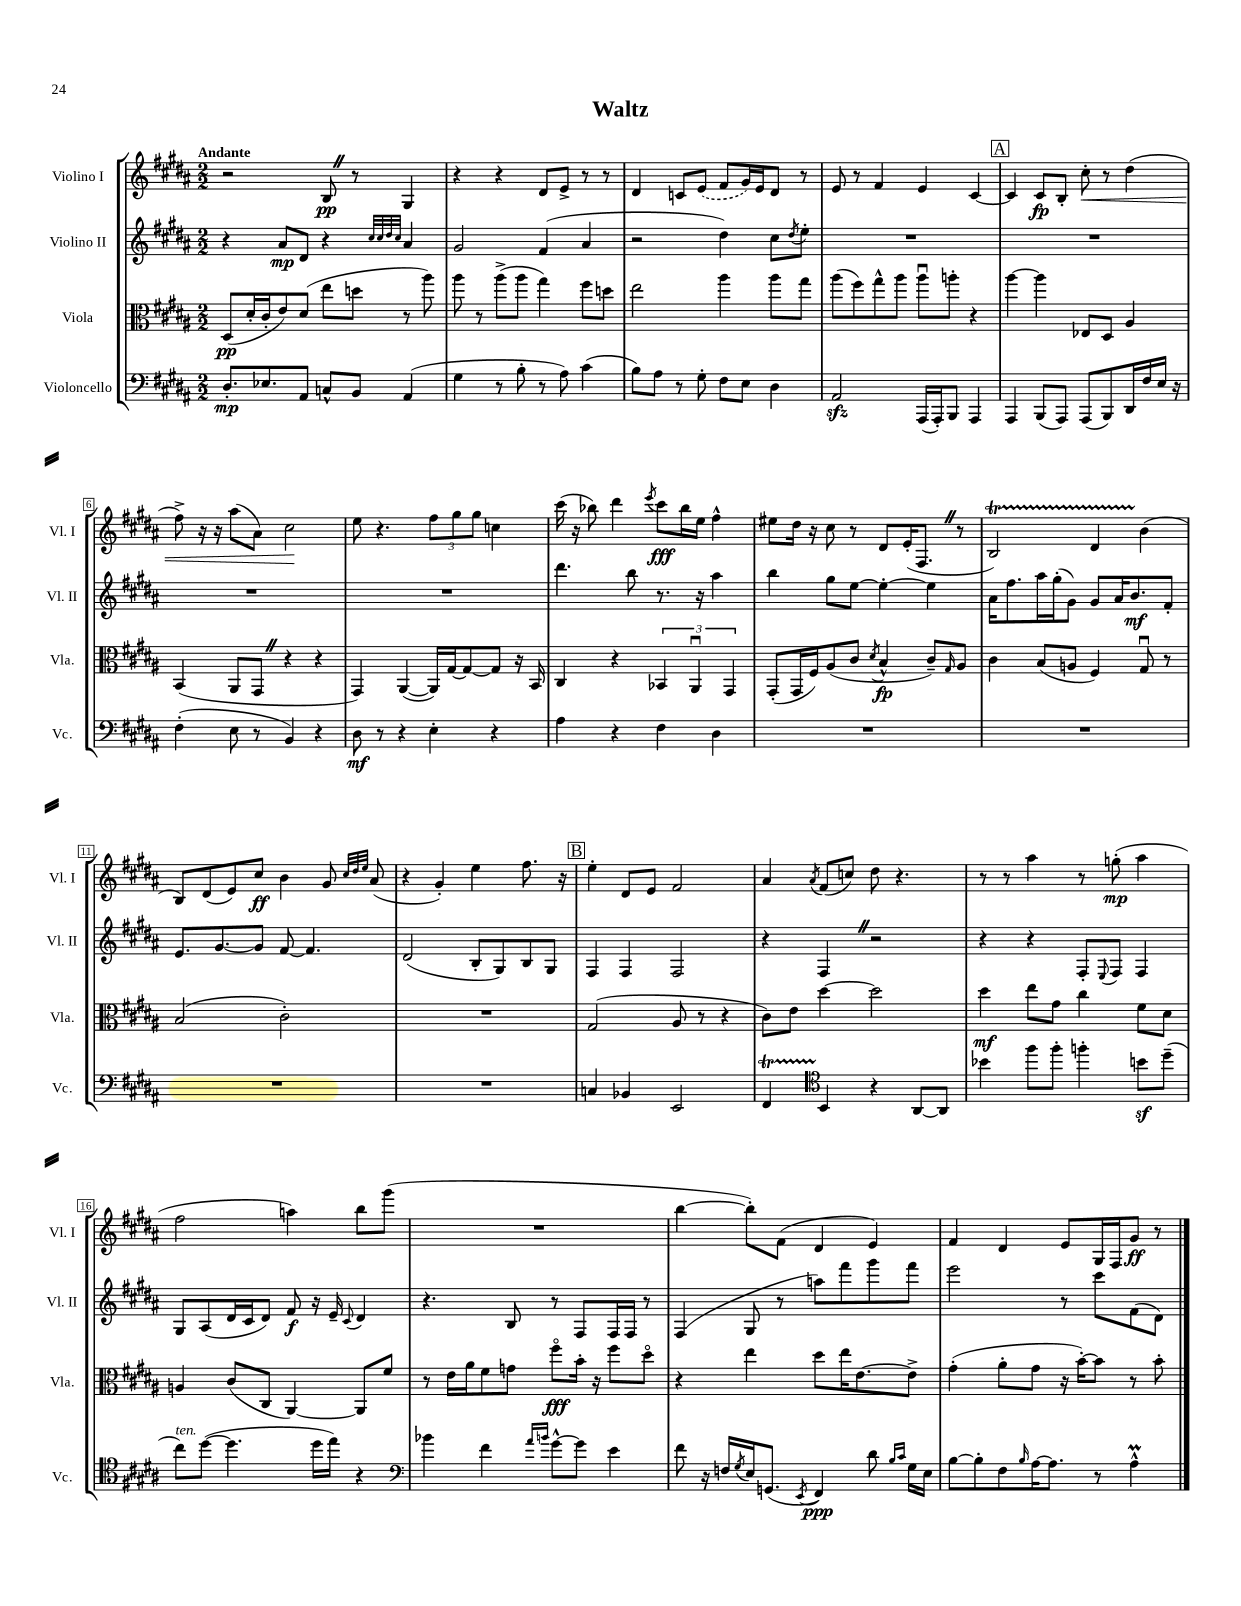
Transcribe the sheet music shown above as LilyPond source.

\header { title = "Waltz" }
<<
\new StaffGroup <<
\new Staff = "s0" \with { instrumentName = "Violino I" shortInstrumentName = "Vl. I" } {
    \clef treble \key b \major \numericTimeSignature \time 2/2 \tempo "Andante"
    r2 b8\pp \once \override BreathingSign.text = \markup { \musicglyph "scripts.caesura.straight" } \breathe r8 gis4 |
    r4 r4 dis'8 e'8-> r8 r8 |
    dis'4 c'8 \once \slurDashed e'8( fis'8 gis'16) e'16 dis'8 r8 |
    e'8 r8 fis'4 e'4 cis'4~ |
    \mark \markup { \box "A" } cis'4 cis'8\fp b8-. cis''8-.\< r8 dis''4( |
    fis''8->) r16 r16 ais''8( ais'8) cis''2\! |
    e''8 r4. \tuplet 3/2 { fis''8 gis''8 gis''8 } c''4 |
    cis'''16( r16 bes''8) dis'''4 \acciaccatura { e'''8 } cis'''8\fff bes''16 e''16 fis''4-^ |
    eis''8 dis''16 r16 cis''8 r8 dis'8 e'16-.( fis8. \once \override BreathingSign.text = \markup { \musicglyph "scripts.caesura.straight" } \breathe r8 |
    b2\startTrillSpan) dis'4 b'4\stopTrillSpan( |
    b8) dis'8( e'8) cis''8\ff b'4 gis'8 \grace { cis''32 dis''32 e''32 } ais'8( |
    r4 gis'4-.) e''4 fis''8. r16 |
    \mark \markup { \box "B" } e''4-. dis'8 e'8 fis'2 |
    ais'4 \acciaccatura { ais'8 } fis'8( c''8) dis''8 r4. |
    r8 r8 ais''4 r8 g''8-.\mp( ais''4 |
    fis''2 a''4) b''8 gis'''8( |
    R1 |
    b''4~ b''8-.) fis'8( dis'4 e'4) |
    fis'4 dis'4 e'8 gis16 fis16 gis'8\ff r8 \bar "|." |
}
\new Staff = "s1" \with { instrumentName = "Violino II" shortInstrumentName = "Vl. II" } {
    \clef treble \key b \major \numericTimeSignature \time 2/2
    r4 ais'8\mp dis'8 r4 \grace { cis''32 cis''32 dis''32 cis''32 } ais'4 |
    gis'2 fis'4( ais'4 |
    r2 dis''4) cis''8 \acciaccatura { dis''8 } e''8-. |
    R1 |
    \mark \markup { \box "A" } R1 |
    R1 |
    R1 |
    dis'''4. b''8 r8. r16 ais''4 |
    b''4 gis''8 e''8~ e''4~-. e''4 |
    ais'16 fis''8. ais''16 gis''16-.( gis'8) gis'8 ais'16 b'8.\mf fis'8-. |
    e'8. gis'8.~ gis'8 fis'8~ fis'4. |
    dis'2( b8-. gis8) b8 gis8 |
    \mark \markup { \box "B" } fis4 fis4 fis2 |
    r4 fis4 \once \override BreathingSign.text = \markup { \musicglyph "scripts.caesura.straight" } \breathe r2 |
    r4 r4 fis8-. \appoggiatura { e8 } fis8 fis4 |
    gis8 ais8( dis'16 cis'16 dis'8) fis'8\f r16 e'16-- \appoggiatura { cis'8 } dis'4 |
    r4. b8 r8 fis8 fis16 fis16 r8 |
    fis4( gis8 r8 a''8) fis'''8 gis'''8 fis'''8 |
    e'''2 r8 cis'''8 fis'8( dis'8) \bar "|." |
}
\new Staff = "s2" \with { instrumentName = "Viola" shortInstrumentName = "Vla." } {
    \clef alto \key b \major \numericTimeSignature \time 2/2
    dis8\pp( dis'16-. cis'16-. e'8) dis'8( e''8 d''8 r8 ais''8) |
    ais''8 r8 ais''8->( ais''8 gis''4) fis''8 d''8 |
    e''2 ais''4 ais''8 gis''8 |
    ais''8( fis''8) gis''8-^ ais''8 ais''8\downbow a''8-. r4 |
    \mark \markup { \box "A" } ais''4~ ais''4 ees8 dis8 ais4 |
    b,4( ais,8 gis,8 \once \override BreathingSign.text = \markup { \musicglyph "scripts.caesura.straight" } \breathe r4 r4 |
    gis,4) ais,4~( ais,16) gis16~ gis8~ gis8 r16 b,16 |
    cis4 r4 \tuplet 3/2 { bes,4 ais,4\downbow gis,4 } |
    gis,8-.( gis,16 fis16) ais8( cis'8 \acciaccatura { dis'8 } b4-^\fp cis'8--) \grace { gis16 } ais8 |
    cis'4 b8( a8 fis4) gis8\downbow r8 |
    b2( cis'2-.) |
    R1 |
    \mark \markup { \box "B" } gis2( ais8 r8 r4 |
    cis'8) e'8 dis''4~ dis''2 |
    dis''4\mf e''8 gis'8 cis''4 fis'8 dis'8 |
    a4 cis'8( cis8 ais,4~) ais,8 fis'8 |
    r8 e'16 ais'16 fis'8 g'8 fis''8\flageolet\fff b'16-. r16 fis''8 dis''8\flageolet |
    r4 e''4 dis''8 e''16 e'8.~ e'8-> |
    gis'4-.( ais'8-. gis'8 r16 b'16~-.) b'8 r8 b'8-. \bar "|." |
}
\new Staff = "s3" \with { instrumentName = "Violoncello" shortInstrumentName = "Vc." } {
    \clef bass \key b \major \numericTimeSignature \time 2/2
    dis8.-.\mp ees8. ais,8 c8-^ b,8 ais,4( |
    gis4 r8 b8-. r8 ais8) cis'4( |
    b8) ais8 r8 gis8-. fis8 e8 dis4 |
    ais,2\sfz ais,,16( ais,,16-.) b,,8 ais,,4 |
    \mark \markup { \box "A" } ais,,4 b,,8( ais,,8) ais,,8( b,,8) dis,16 fis16 e16 r16 |
    fis4-.( e8 r8 b,4) r4 |
    dis8\mf r8 r4 e4-. r4 |
    ais4 r4 fis4 dis4 |
    R1 |
    R1 |
    R1 |
    R1 |
    \mark \markup { \box "B" } c4 bes,4 e,2 |
    fis,4\startTrillSpan \clef tenor b,4\stopTrillSpan r4 ais,8~ ais,8 |
    bes'4 fis''8 fis''8-. f''4-. b'8\sf dis''8--( |
    cis''8^\markup { \italic "ten." }) dis''8~( dis''4. dis''16 e''16) r4 |
    \clef bass bes'4 fis'4 \grace { ais'16 b'16 } gis'8~-^ gis'8 e'4 |
    fis'8 r16 f16 \acciaccatura { gis8 } e16 g,8.( \acciaccatura { e,8 } fis,4\ppp) dis'8 \grace { b16 cis'16 } gis16 e16 |
    b8~ b8-. fis8 \grace { b16 } ais16~ ais8. r8 ais4-^\prall \bar "|." |
}
>>
>>
\layout { \context { \Score \override BarNumber.stencil = #(make-stencil-boxer 0.1 0.3 ly:text-interface::print) } }
